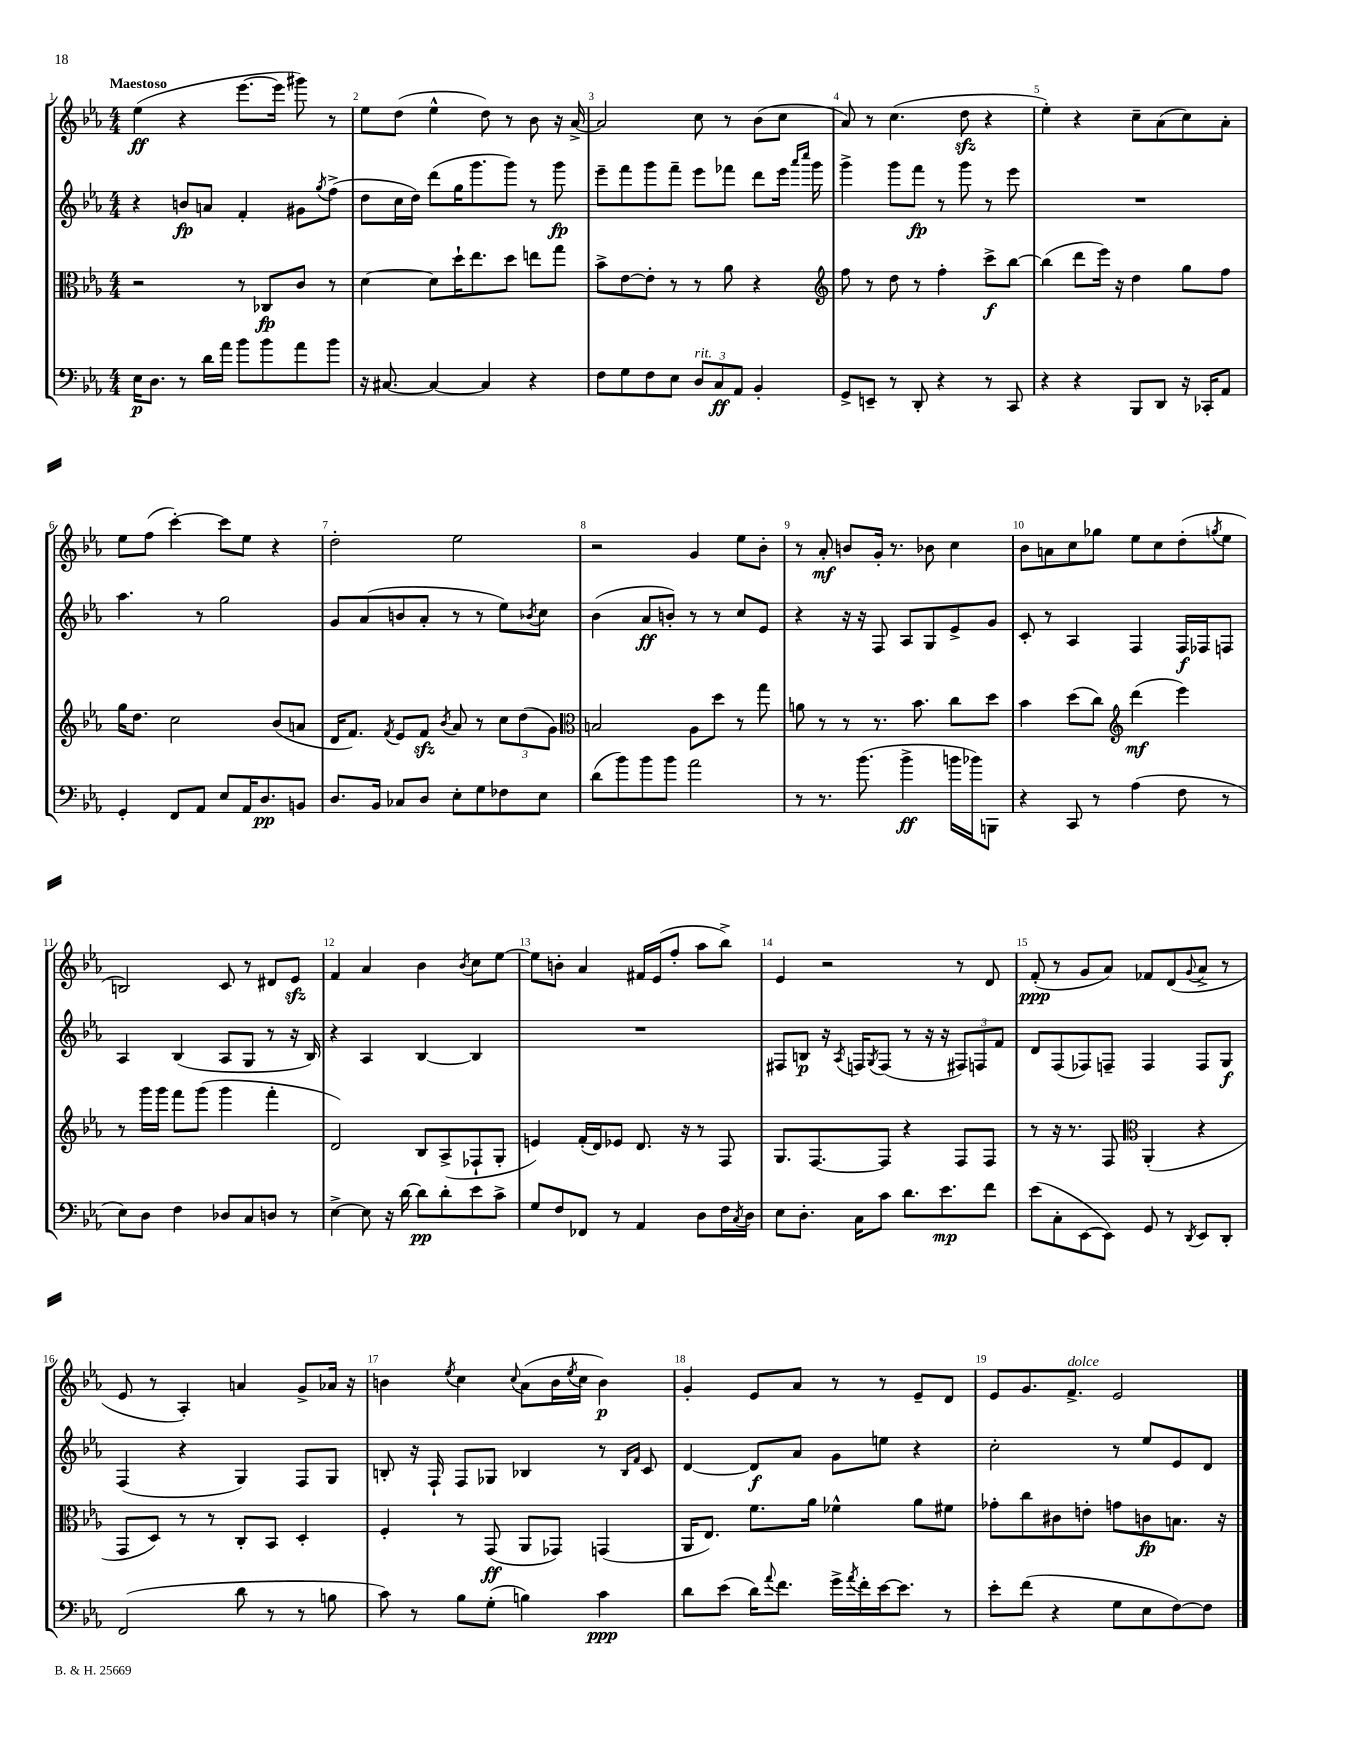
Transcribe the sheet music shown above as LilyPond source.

<<
\new StaffGroup <<
\new Staff = "s0" {
    \clef treble \key ees \major \numericTimeSignature \time 4/4 \tempo "Maestoso"
    ees''4\ff( r4 ees'''8.~ ees'''16 gis'''8) r8 |
    ees''8 d''8( ees''4-^ d''8) r8 bes'8 r16 aes'16~-> |
    aes'2 c''8 r8 bes'8( c''8 |
    aes'8) r8 c''4.( d''8\sfz r4 |
    ees''4-.) r4 c''8-- aes'8( c''8) aes'8-. |
    ees''8 f''8( c'''4~-.) c'''8 ees''8 r4 |
    d''2-. ees''2 |
    r2 g'4 ees''8 bes'8-. |
    r8 aes'8-.\mf b'8 g'16-. r8. bes'8 c''4 |
    bes'8 a'8 c''8 ges''8 ees''8 c''8 d''8-.( \acciaccatura { g''8 } ees''8 |
    b2) c'8 r8 dis'8 ees'8\sfz |
    f'4 aes'4 bes'4 \acciaccatura { bes'8 } c''8 ees''8~ |
    ees''8 b'8-. aes'4 fis'16 ees'16( f''8-. aes''8 bes''8->) |
    ees'4 r2 r8 d'8 |
    f'8-.\ppp( r8 g'8 aes'8) fes'8 d'8( \appoggiatura { g'8 } aes'8-> r8 |
    ees'8 r8 aes4-.) a'4 g'8-> aes'16 r16 |
    b'4 \acciaccatura { ees''8 } c''4 \appoggiatura { c''8 } aes'8( b'16 \acciaccatura { ees''8 } c''16 b'4\p) |
    g'4-. ees'8 aes'8 r8 r8 ees'8-- d'8 |
    ees'8 g'8. f'8.->^\markup { \italic "dolce" } ees'2 \bar "|." |
}
\new Staff = "s1" {
    \clef treble \key ees \major \numericTimeSignature \time 4/4
    r4 b'8\fp a'8 f'4-. gis'8 \acciaccatura { g''8 } f''8->( |
    d''8 c''16 d''16) d'''8( g''16 g'''8. g'''8) r8 g'''8\fp |
    ees'''8-- f'''8 g'''8 f'''8-- ees'''8 fes'''8 d'''8 ees'''16 \grace { aes'''16 c''''16 } g'''16 |
    g'''4-> g'''8 f'''8\fp r8 g'''8 r8 ees'''8 |
    R1 |
    aes''4. r8 g''2 |
    g'8 aes'8( b'8 aes'8-. r8 r8 ees''8) \acciaccatura { bes'8 } c''8 |
    bes'4( aes'8\ff b'8-.) r8 r8 c''8 ees'8 |
    r4 r16 r16 f8 aes8 g8 ees'8-> g'8 |
    c'8-. r8 aes4 f4 f16\f fes16 f8 |
    aes4 bes4( aes8 g8 r8 r16 bes16) |
    r4 aes4 bes4~ bes4 |
    R1 |
    fis8 b8\p r16 \acciaccatura { aes8 } f16 \acciaccatura { g8 } f8( r8 r16 r16 \tuplet 3/2 { fis8) f8 f'8 } |
    d'8 f8( fes8) f8-- f4 f8 g8\f |
    f4( r4 g4) f8 g8 |
    b8-. r16 f16-! f8 ges8 bes4 r8 \grace { bes16 f'16 } c'8 |
    d'4~ d'8\f aes'8 g'8 e''8 r4 |
    c''2-. r8 ees''8 ees'8 d'8 \bar "|." |
}
\new Staff = "s2" {
    \clef alto \key ees \major \numericTimeSignature \time 4/4
    r2 r8 ces8\fp c'8 r8 |
    d'4~ d'8 d''16-! ees''8. d''8 e''8 g''8 |
    bes'8-> ees'8~ ees'8-. r8 r8 aes'8 r4 |
    \clef treble f''8 r8 d''8 r8 f''4-. c'''8->\f bes''8~ |
    bes''4( d'''8 ees'''16) r16 d''4 g''8 f''8 |
    g''16 d''8. c''2 bes'8( a'8 |
    d'16 f'8.) \acciaccatura { f'8 } ees'8 f'8\sfz \acciaccatura { bes'8 } aes'8 r8 \tuplet 3/2 { c''8 d''8( g'8) } |
    \clef alto b2 aes8 d''8 r8 g''8 |
    a'8 r8 r8 r8. bes'8. c''8 d''8 |
    bes'4 d''8( c''8) \clef treble d'''4\mf( ees'''4) |
    r8 g'''16 g'''16 f'''8 g'''8( g'''4 f'''4-. |
    d'2) bes8 aes8->( fes8-! g8-. |
    e'4) f'16-.( d'16) ees'8 d'8. r16 r8 f8 |
    g8. f8.~ f8 r4 f8 f8 |
    r8 r16 r8. f8 \clef alto aes,4-.( r4 |
    g,8 d8) r8 r8 c8-. bes,8 d4-. |
    f4-. r8 g,8\ff( aes,8 ges,8) g,4( |
    aes,16 ees8.) f'8. aes'16 fes'4-^ aes'8 fis'8 |
    ges'8-. c''8 cis'8 e'8-. g'8 c'8\fp b8. r16 \bar "|." |
}
\new Staff = "s3" {
    \clef bass \key ees \major \numericTimeSignature \time 4/4
    ees16\p d8. r8 d'16 aes'16 bes'8 bes'8 aes'8 bes'8 |
    r16 cis8.~ cis4~ cis4 r4 |
    f8 g8 f8 ees8 \tuplet 3/2 { d8^\markup { \italic "rit." } c8\ff aes,8 } bes,4-. |
    g,8-> e,8-- r8 d,8-. r4 r8 c,8 |
    r4 r4 bes,,8 d,8 r16 ces,16-. aes,8 |
    g,4-. f,8 aes,8 ees8 aes,16 d8.\pp b,8 |
    d8. bes,16 ces8 d8 ees8-. g8 fes8 ees8 |
    d'8( bes'8) bes'8 bes'8 aes'2 |
    r8 r8. bes'8.( bes'4->\ff b'16 bes'16) b,,8 |
    r4 c,8 r8 aes4( f8 r8 |
    ees8) d8 f4 des8 c8 d8 r8 |
    ees4~-> ees8 r16 d'16~ d'8\pp d'8-. ees'8 c'8-> |
    g8 f8 fes,8 r8 aes,4 d8 f16 \acciaccatura { c8 } d16 |
    ees8 d8.-. c16 c'8 d'8. ees'8.\mp f'8 |
    ees'8( c8-. ees,8~ ees,8) g,8 r8 \acciaccatura { d,8 } ees,8 d,8-. |
    f,2( d'8 r8 r8 b8 |
    c'8) r8 bes8 g8-.( b4) c'4\ppp |
    d'8 ees'8( d'16) \appoggiatura { aes'8 } f'8. g'16-> \acciaccatura { aes'8 } f'16-. ees'16~ ees'8. r8 |
    ees'8-. f'8( r4 g8 ees8 f8~) f8 \bar "|." |
}
>>
>>
\layout { \context { \Score \override BarNumber.break-visibility = ##(#f #t #t) barNumberVisibility = #all-bar-numbers-visible } }
